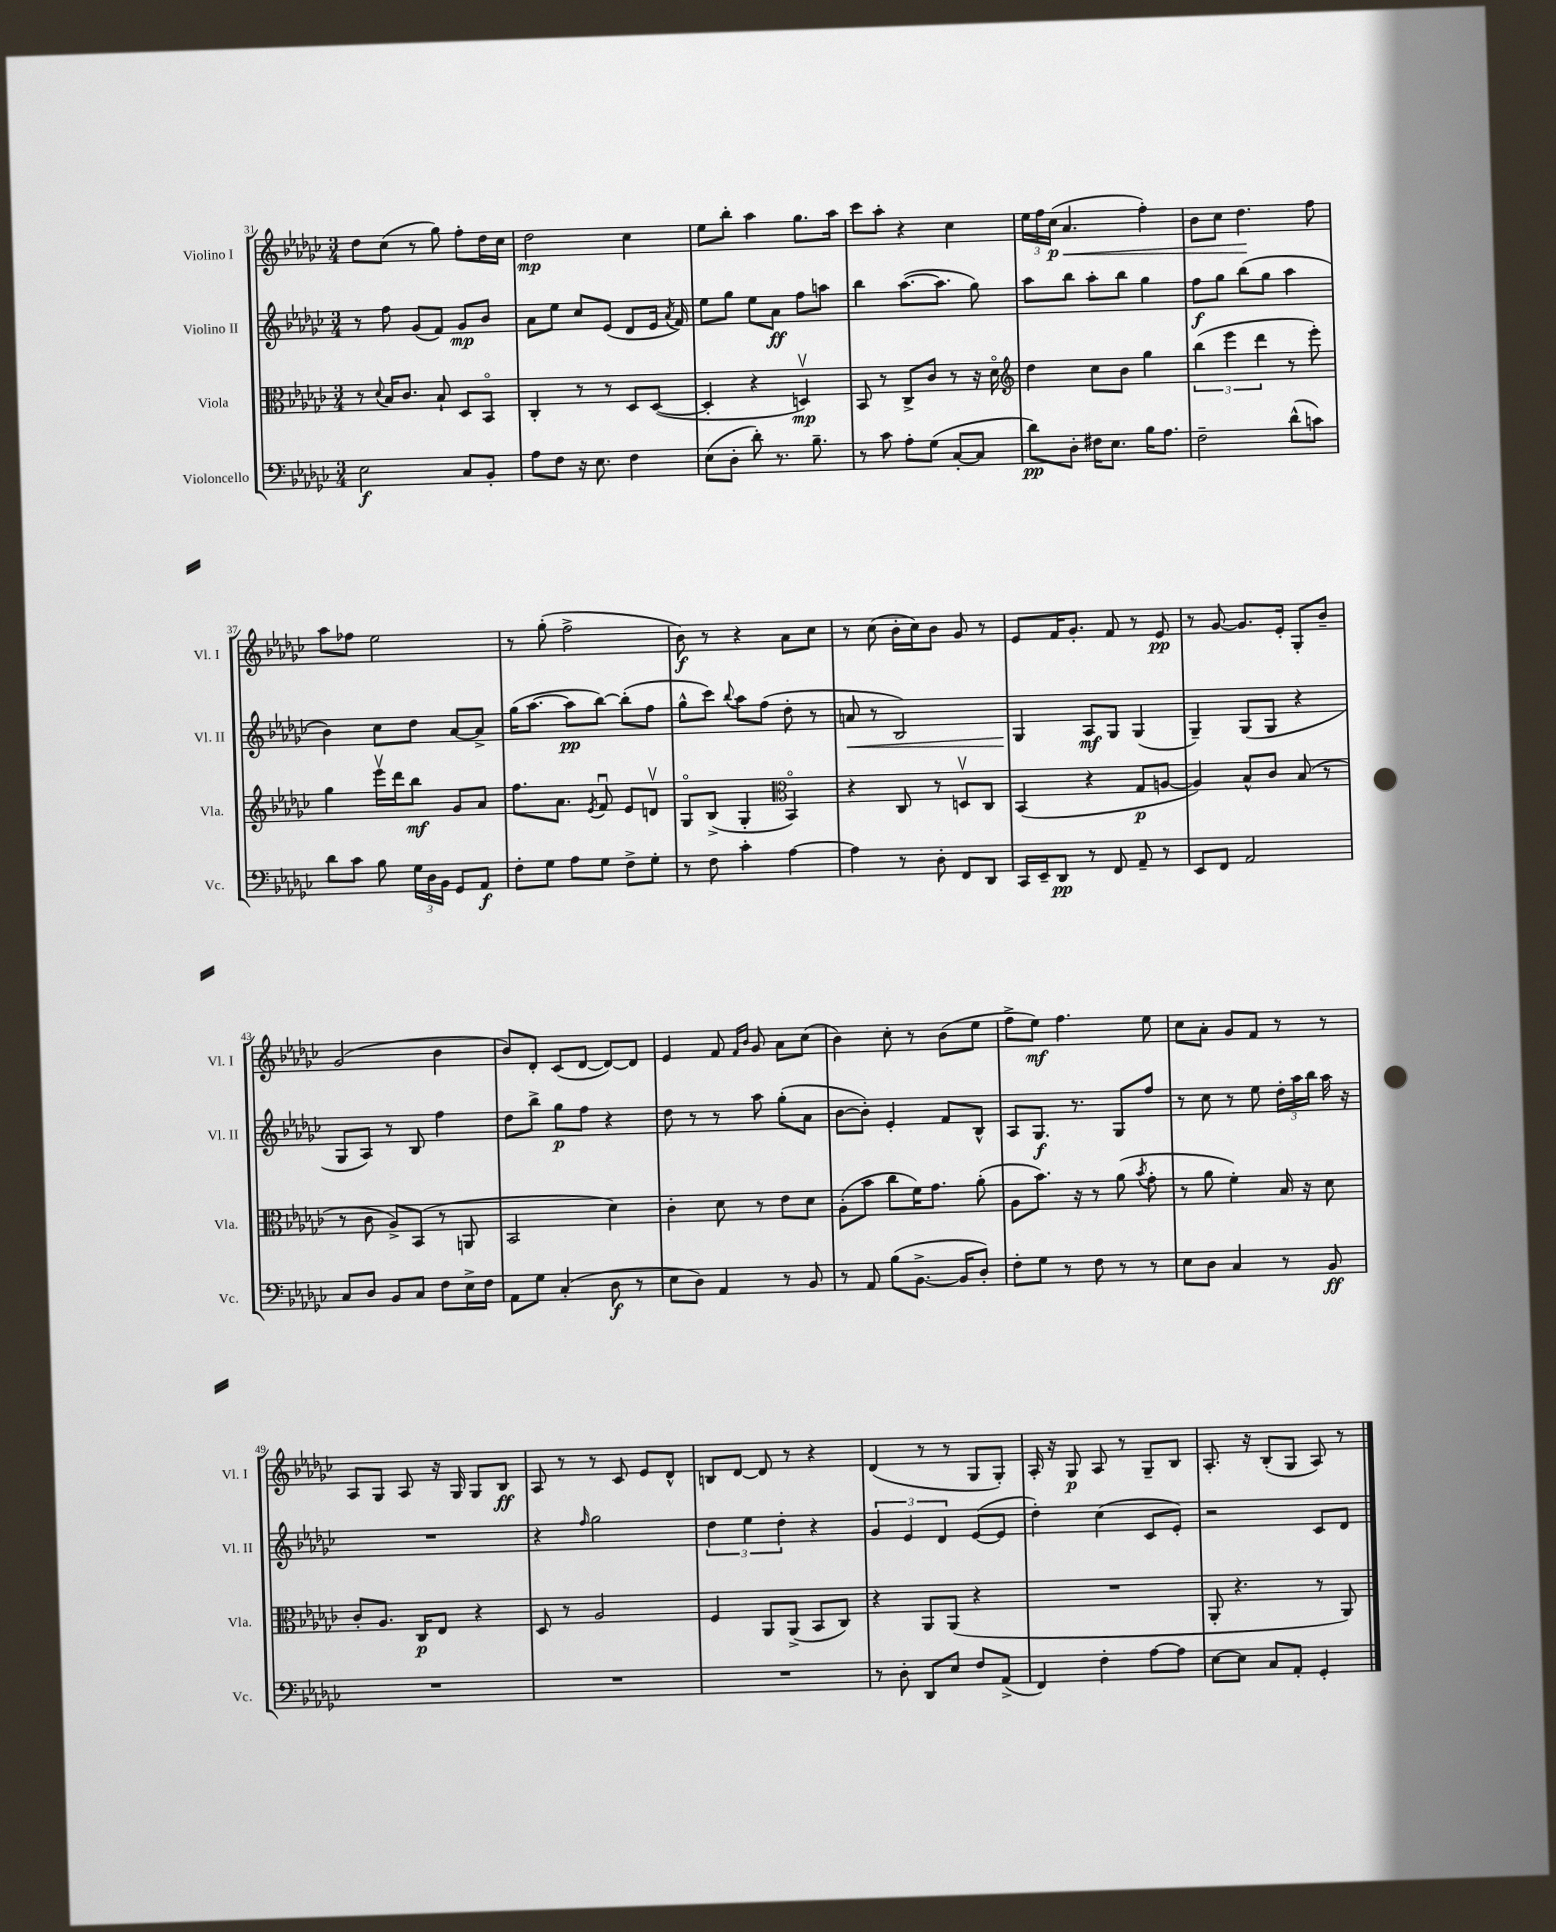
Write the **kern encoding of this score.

**kern	**kern	**kern	**kern
*staff4	*staff3	*staff2	*staff1
*clefF4	*clefC3	*clefG2	*clefG2
*k[b-e-a-d-g-c-]	*k[b-e-a-d-g-c-]	*k[b-e-a-d-g-c-]	*k[b-e-a-d-g-c-]
*M3/4	*M3/4	*M3/4	*M3/4
2E-	8r	8r	8dd-
.	8qqd-	.	.
.	16B-	8ff	(8cc-
.	8.c-	.	.
.	.	(8g-	8r
.	8B-`	8f)	8gg-)
8C-	8D-	8g-	8ff'
8BB-'	8BB-o	8b-	16dd-
.	.	.	16cc-
=	=	=	=
8A-	4C-'	8a-	2dd-
8F	.	8ee-	.
16r	8r	8cc-	.
8.E-	.	.	.
.	8r	(8e-	.
4F	8D-	8d-	4cc-
.	([8D-	16e-	.
.	.	8qa-	.
.	.	16f)	.
=	=	=	=
(8E-	4D-']	8ee-	8ee-
8D-'	.	8gg-	8bb-'
8d-')	4r	8ee-	4aa-
8.r	.	8a-	.
.	4Dv)	8ff	8.gg-
8.B-~	.	.	.
.	.	8aa	.
.	.	.	16aa-
=	=	=	=
8r	8BB-	4bb-	8ccc-
8c-	8r	.	8aa-'
8A-'	8C-^	([8.aa-	4r
(8G-	8c-	.	.
.	.	8.aa-]	.
[8C-'	8r	.	4cc-
8C-]	16r	8gg-)	.
.	16d-o	.	.
=	=	=	=
*	*clefG2	*	*
8d-)	4dd-	8aa-	24ee-
.	.	.	24ff
.	.	.	(24cc-
8D-'	.	8bb-	4.a-
16F#	8cc-	8aa-'	.
8.E-	.	.	.
.	8b-	8bb-	.
16B-	4gg-	4gg-	4ff')
8.A-	.	.	.
=	=	=	=
2F~	(6bb-	8ff	8b-
.	.	8gg-	8cc-
.	6eee-	.	.
.	.	(8bb-	4.dd-
.	6ddd-	.	.
.	.	8gg-	.
(8d-^^	8r	4aa-	.
8c)	8eee-')	.	8ff
=	=	=	=
8d-	4gg-	4b-)	8aa-
8c-	.	.	8ff-
8B-	16eee-v	8cc-	2ee-
.	16ddd-	.	.
24G-	8bb-	8dd-	.
24D-	.	.	.
24BB-	.	.	.
8GG-	8g-	[8a-	.
8AA-	8a-	8a-^]	.
=	=	=	=
8F'	8.ff	(16gg-	8r
.	.	[8.aa-	.
8G-	.	.	(8gg-'
.	8.a-	.	.
8A-	.	8aa-]	2ff^
.	8qe-	.	.
8G-	8fu	[8bb-)	.
8F^	8e-	(8bb-']	.
8G-'	8dv	8ff	.
=	=	=	=
8r	8G-o	8gg-^^	8b-)
8F	(8B-^	8ccc-)	8r
.	.	8qqbb-	.
4c-'	4G-'	8aa-	4r
.	.	(8ff	.
*	*clefC3	*	*
[4A-	4BB-o)	8dd-'	8a-
.	.	8r	8cc-
=	=	=	=
4A-]	4r	8a	8r
.	.	8r	(8cc-
8r	8C-	2B-)	16b-'
.	.	.	16cc-)
8D-'	8r	.	8b-
8FF	8Dv	.	8g-
8DD-	8C-	.	8r
=	=	=	=
16CC-	(4BB-	4G-	8e-
16EE-~	.	.	.
8DD-	.	.	16f
.	.	.	8.g-'
8r	4r	8A-	.
8FF	.	8G-	8f
8AA-~	8G-	(4G-	8r
8r	[8A	.	8e-
=	=	=	=
8EE-	4A])	4G-~)	8r
8FF	.	.	[8g-
2AA-	8B-^^	(8G-	8.g-]
.	8c-	8G-	.
.	.	.	16e-'
.	(8B-	4r	8G-'
.	8r	.	8b-~
=	=	=	=
8C-	8r	8G-	(2g-
8D-	8c-	8A-)	.
8BB-	8A-^)	8r	.
8C-	(8BB-	8B-	.
8F	8r	4ff	4b-
16E-^	8AA	.	.
16F	.	.	.
=	=	=	=
8AA-	2BB-	8dd-	8b-)
8G-	.	8bb-^	8d-'
(4C-'	.	8gg-	(8c-
.	.	8ff	[8d-
8D-	4d-)	4r	8d-_)
8r	.	.	8d-]
=	=	=	=
8E-	4c-'	8dd-	4e-
8D-)	.	8r	.
4AA-	8d-	8r	8f
.	.	.	16qqf
.	.	.	16qqb-
.	8r	8aa-	8g-
8r	8e-	(8gg-'	8a-
8BB-	8d-	8a-	(8cc-
=	=	=	=
8r	(8A-'	[8b-	4b-)
8AA-	8b-	8b-'])	.
(8B-	8cc-	4e-'	8cc-'
[8.BB-^	16f)	.	8r
.	8.g-	.	.
.	.	8f	(8b-
16BB-]	.	.	.
8D-')	(8a-'	8B-^^	8ee-
=	=	=	=
8F'	8A-	8A-	8ff^
8G-	8.b-)	8.G-	8ee-)
8r	.	.	4.ff
.	16r	8.r	.
8F	8r	.	.
8r	(8a-	8G-	.
.	8qb-	.	.
8r	8g-'	8ff	8ee-
=	=	=	=
8E-	8r	8r	8cc-
8D-	8a-	8cc-	8a-'
4C-	4f')	8r	8g-
.	.	8ee-	8f
8r	16B-	24dd-'	8r
.	.	24aa-	.
.	16r	.	.
.	.	24bb-	.
8BB-	8d-	16aa-	8r
.	.	16r	.
=	=	=	=
2.r	8c-'	2.r	8A-
.	8.A-	.	8G-
.	.	.	8A-
.	16C-	.	.
.	8E-	.	16r
.	.	.	16G-
.	4r	.	8G-
.	.	.	8B-
=	=	=	=
2.r	8D-	4r	8A-
.	8r	.	8r
.	.	16qqff	.
.	2A-	2gg-	8r
.	.	.	8c-
.	.	.	8e-
.	.	.	8d-^^
=	=	=	=
2.r	4F	6dd-	8B
.	.	.	[8d-
.	.	6ee-	.
.	8AA-	.	8d-]
.	.	6dd-'	.
.	(8AA-^	.	8r
.	8BB-	4r	4r
.	8C-)	.	.
=	=	=	=
8r	4r	6g-	(4d-
8D-'	.	.	.
.	.	6e-	.
8DD-	8AA-	.	8r
.	.	6d-	.
8E-	(8AA-	.	8r
8F	4r	([8e-	8G-
(8AA-^	.	8e-]	8G-')
=	=	=	=
4FF)	2.r	4dd-')	16A-'
.	.	.	16r
.	.	.	8G-
4F'	.	(4cc-	8A-
.	.	.	8r
[8A-	.	8c-	8G-~
8A-]	.	8e-')	8B-
=	=	=	=
[8E-	8AA-'	2r	8.A-'
8E-]	4.r	.	.
.	.	.	16r
8C-	.	.	(8B-'
8AA-'	.	.	8G-
4GG-'	8r	8c-	8A-)
.	8AA-)	8d-	8r
==	==	==	==
*-	*-	*-	*-
